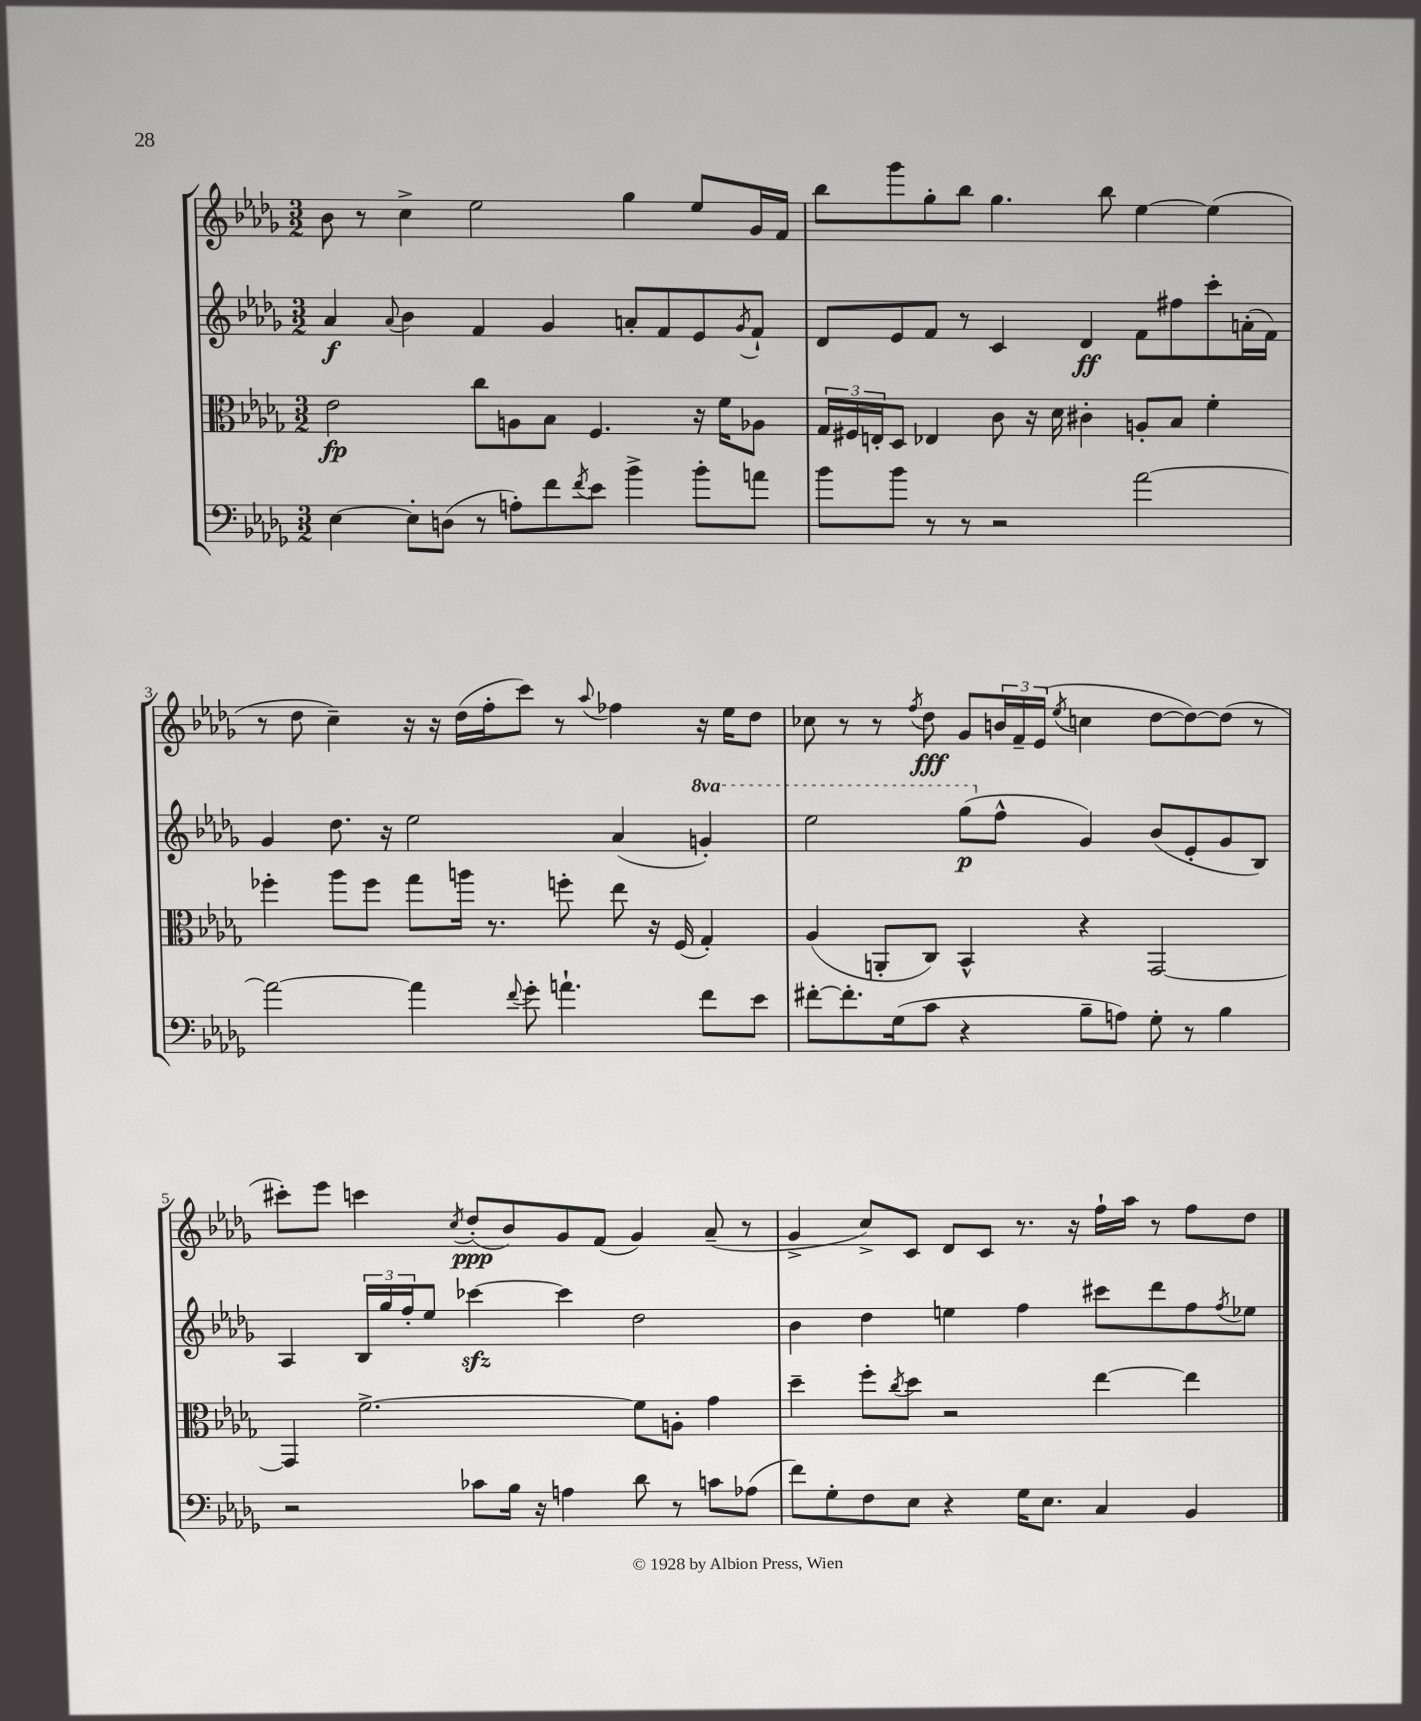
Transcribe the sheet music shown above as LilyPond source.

<<
\new StaffGroup <<
\new Staff = "s0" {
    \clef treble \key des \major \numericTimeSignature \time 3/2
    bes'8 r8 c''4-> ees''2 ges''4 ees''8 ges'16 f'16 |
    bes''8 ges'''8 ges''8-. bes''8 ges''4. bes''8 ees''4~ ees''4( |
    r8 des''8 c''4--) r16 r16 des''16( f''16-. c'''8) r8 \appoggiatura { aes''8 } fes''4 r16 ees''16 des''8 |
    ces''8 r8 r8 \acciaccatura { f''8 } des''8\fff ges'8 \tuplet 3/2 { b'16 f'16-- ees'16( } \acciaccatura { ees''8 } c''4 des''8~ des''8~) des''8( r8 |
    cis'''8-.) ees'''8 c'''4 \acciaccatura { c''8 } des''8-.\ppp( bes'8) ges'8 f'8( ges'4) aes'8--( r8 |
    ges'4-> c''8->) c'8 des'8 c'8 r8. r16 f''16-! aes''16 r8 f''8 des''8 \bar "|." |
}
\new Staff = "s1" {
    \clef treble \key des \major \numericTimeSignature \time 3/2 \set Staff.ottavationMarkups = #ottavation-simple-ordinals
    aes'4\f \appoggiatura { aes'8 } bes'4 f'4 ges'4 a'8-. f'8 ees'8 \acciaccatura { ges'8 } f'8-! |
    des'8 ees'8 f'8 r8 c'4 des'4\ff f'8 fis''8 c'''8-. a'16-.( f'16) |
    ges'4 des''8. r16 ees''2 aes'4( \ottava #1 g''4-.) |
    ees'''2 ges'''8\p( \ottava #0 f''8-^ ges'4) bes'8( ees'8-. ges'8 bes8) |
    aes4 \tuplet 3/2 { bes16 ges''16 f''16-. } ees''8 ces'''4~\sfz ces'''4 des''2 |
    bes'4 des''4 e''4 f''4 cis'''8 des'''8 f''8 \acciaccatura { f''8 } ees''8 \bar "|." |
}
\new Staff = "s2" {
    \clef alto \key des \major \numericTimeSignature \time 3/2
    ees'2\fp c''8 a8 bes8 f4. r16 f'16 aes8 |
    \tuplet 3/2 { ges16 fis16 e16-. } des8 ees4 c'8 r16 des'16 cis'4-. a8-. bes8 f'4-. |
    fes''4-. aes''8 fes''8 ges''8 a''16 r8. f''8-. ees''8 r16 f16( ges4-.) |
    aes4( a,8-. c8) bes,4-^ r4 ges,2~ |
    ges,4 f'2.~-> f'8 a8-. ges'4 |
    des''4-- f''8-. \acciaccatura { c''8 } des''8 r2 ees''4~ ees''4 \bar "|." |
}
\new Staff = "s3" {
    \clef bass \key des \major \numericTimeSignature \time 3/2
    ees4~ ees8-. d8( r8 a8-.) f'8 \acciaccatura { f'8 } ees'8 bes'4-> bes'8-. a'8 |
    bes'8 bes'8 r8 r8 r2 aes'2~ |
    aes'2~ aes'4 \appoggiatura { f'8 } ges'8-. a'4.-! f'8 ees'8 |
    fis'8~-. fis'8.-. ges16( c'8 r4 bes8-- a8) ges8-. r8 bes4 |
    r2 ces'8 bes16 r16 a4 des'8 r8 c'8 aes8( |
    f'8) ges8-. f8 ees8 r4 ges16 ees8. c4 bes,4 \bar "|." |
}
>>
>>
